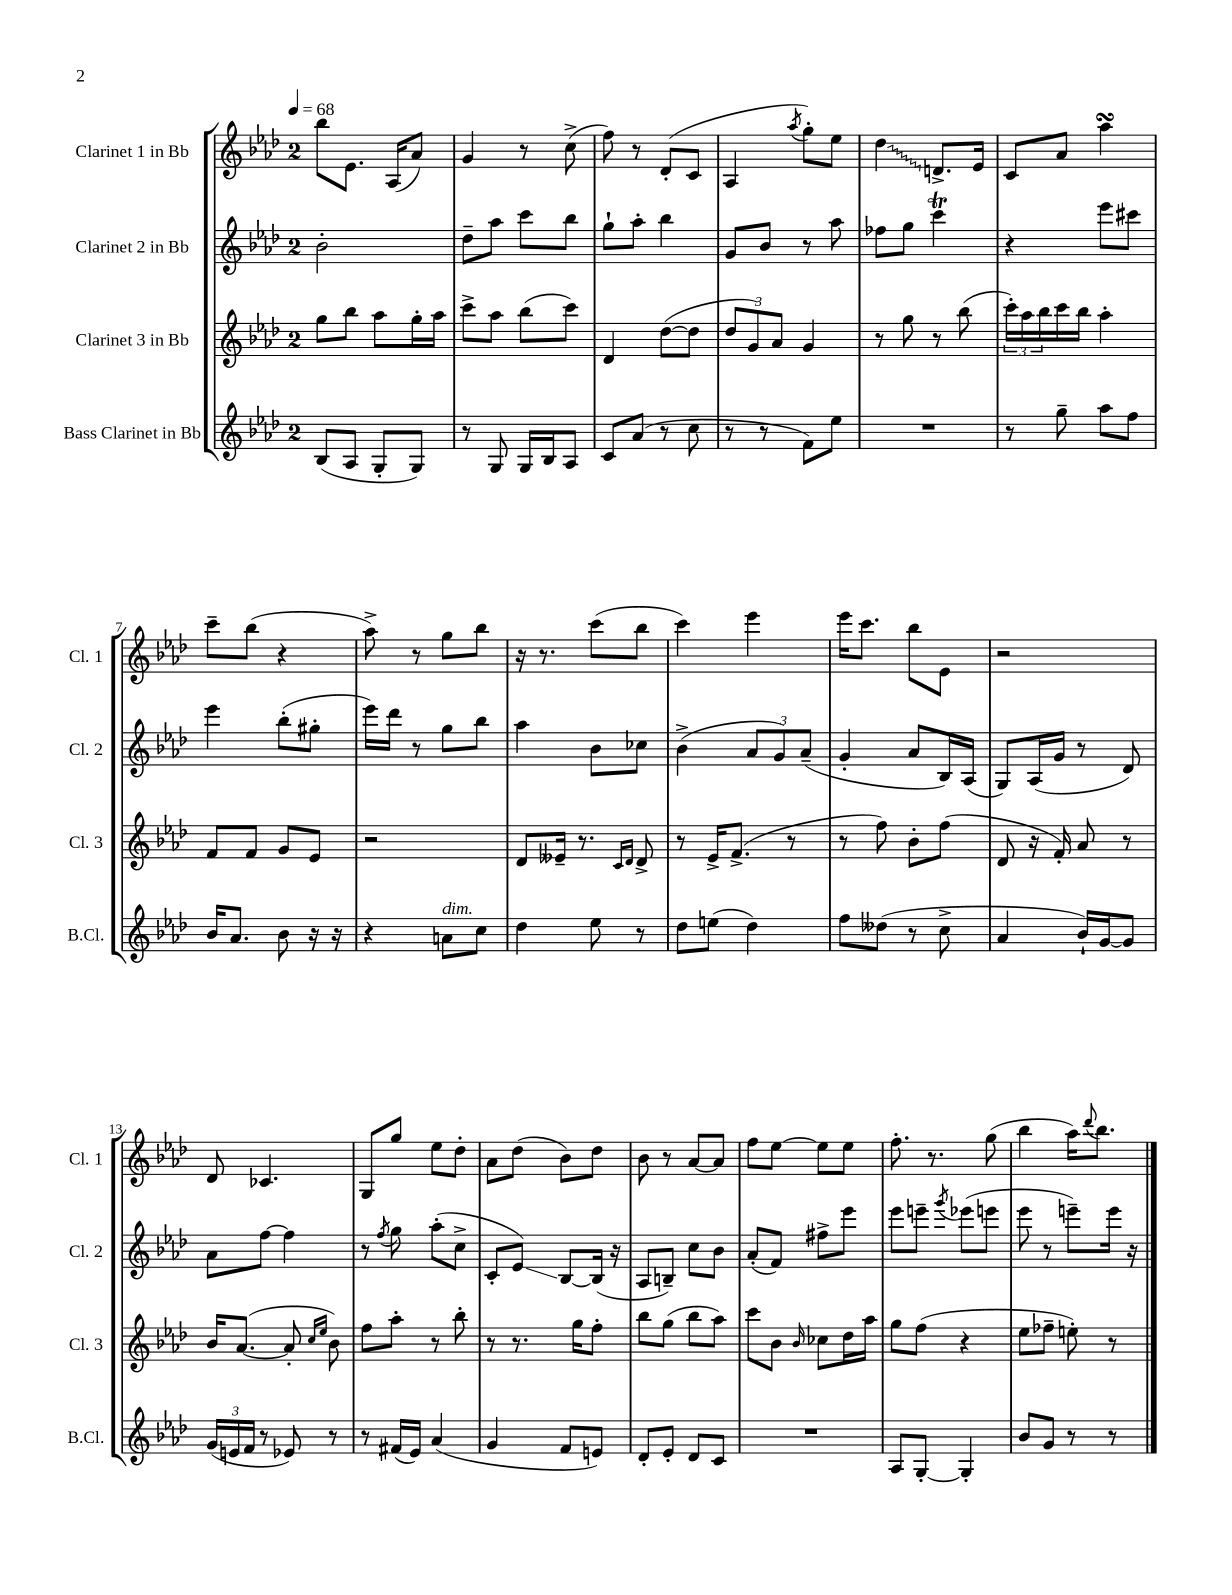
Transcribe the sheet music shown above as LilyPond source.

<<
\new StaffGroup <<
\new Staff = "s0" \with { instrumentName = "Clarinet 1 in Bb" shortInstrumentName = "Cl. 1" } {
    \clef treble \key aes \major \once \override Staff.TimeSignature.style = #'single-digit \time 2/4 \tempo 4 = 68
    bes''8 ees'8. aes16( aes'8) |
    g'4 r8 c''8->( |
    f''8) r8 des'8-.( c'8 |
    aes4 \acciaccatura { aes''8 } g''8-.) ees''8 |
    \once \override Glissando.style = #'zigzag des''4\glissando d'8.-> ees'16 |
    c'8 aes'8 aes''4\turn |
    c'''8-- bes''8( r4 |
    aes''8->) r8 g''8 bes''8 |
    r16 r8. c'''8( bes''8 |
    c'''4) ees'''4 |
    ees'''16 c'''8. bes''8 ees'8 |
    r2 |
    des'8 ces'4. |
    g8 g''8 ees''8 des''8-. |
    aes'8 des''8( bes'8) des''8 |
    bes'8 r8 aes'8~ aes'8 |
    f''8 ees''8~ ees''8 ees''8 |
    f''8.-. r8. g''8( |
    bes''4 aes''16) \appoggiatura { des'''8 } bes''8. \bar "|." |
}
\new Staff = "s1" \with { instrumentName = "Clarinet 2 in Bb" shortInstrumentName = "Cl. 2" } {
    \clef treble \key aes \major \once \override Staff.TimeSignature.style = #'single-digit \time 2/4
    bes'2-. |
    des''8-- aes''8 c'''8 bes''8 |
    g''8-! aes''8-. bes''4 |
    g'8 bes'8 r8 aes''8 |
    fes''8 g''8 c'''4\trill |
    r4 ees'''8 cis'''8 |
    ees'''4 bes''8-.( gis''8-. |
    ees'''16) des'''16 r8 g''8 bes''8 |
    aes''4 bes'8 ces''8 |
    bes'4->( \tuplet 3/2 { aes'8 g'8) aes'8--( } |
    g'4-. aes'8 bes16) aes16( |
    g8) aes16( g'16 r8 des'8) |
    aes'8 f''8~ f''4 |
    r8 \acciaccatura { f''8 } g''8 aes''8-.( c''8-> |
    c'8-. ees'8\glissando) bes8~ bes16( r16 |
    aes8 b8--) c''8 bes'8 |
    aes'8-.( f'8) fis''8-> ees'''8 |
    ees'''8 e'''8-- \acciaccatura { g'''8 } ees'''8( e'''8 |
    ees'''8 r8 e'''8--) e'''16 r16 \bar "|." |
}
\new Staff = "s2" \with { instrumentName = "Clarinet 3 in Bb" shortInstrumentName = "Cl. 3" } {
    \clef treble \key aes \major \once \override Staff.TimeSignature.style = #'single-digit \time 2/4
    g''8 bes''8 aes''8 g''16-. aes''16 |
    c'''8-> aes''8 bes''8( c'''8) |
    des'4 des''8~( des''8 |
    \tuplet 3/2 { des''8 g'8) aes'8 } g'4 |
    r8 g''8 r8 bes''8( |
    \tuplet 3/2 { c'''16-.) aes''16 bes''16 } c'''16 bes''16 aes''4-. |
    f'8 f'8 g'8 ees'8 |
    r2 |
    des'8 eeses'16-- r8. \grace { c'16 des'16 } des'8-> |
    r8 ees'16-> f'8.->( r8 |
    r8 f''8) bes'8-. f''8( |
    des'8 r16 f'16-.) aes'8 r8 |
    bes'16 aes'8.~( aes'8-. \grace { c''16 ees''16 } bes'8) |
    f''8 aes''8-. r8 bes''8-. |
    r8 r8. g''16 f''8-. |
    bes''8 g''8( bes''8 aes''8) |
    c'''8 bes'8 \grace { bes'16 } ces''8 des''16 aes''16 |
    g''8 f''8( r4 |
    ees''8 fes''8-- e''8-.) r8 \bar "|." |
}
\new Staff = "s3" \with { instrumentName = "Bass Clarinet in Bb" shortInstrumentName = "B.Cl." } {
    \clef treble \key aes \major \once \override Staff.TimeSignature.style = #'single-digit \time 2/4
    bes8( aes8 g8-. g8) |
    r8 g8 g16 bes16 aes8 |
    c'8 aes'8( r8 c''8 |
    r8 r8 f'8) ees''8 |
    R2 |
    r8 g''8-- aes''8 f''8 |
    bes'16 aes'8. bes'8 r16 r16 |
    r4 a'8^\markup { \italic "dim." } c''8 |
    des''4 ees''8 r8 |
    des''8 e''8( des''4) |
    f''8 deses''8( r8 c''8-> |
    aes'4 bes'16-!) g'16~ g'8 |
    \tuplet 3/2 { g'16( e'16 f'16 } r8 ees'8) r8 |
    r8 fis'16( ees'16) aes'4( |
    g'4 f'8 e'8) |
    des'8-. ees'8-. des'8 c'8 |
    R2 |
    aes8 g8~-. g4-. |
    bes'8 g'8 r8 r8 \bar "|." |
}
>>
>>
